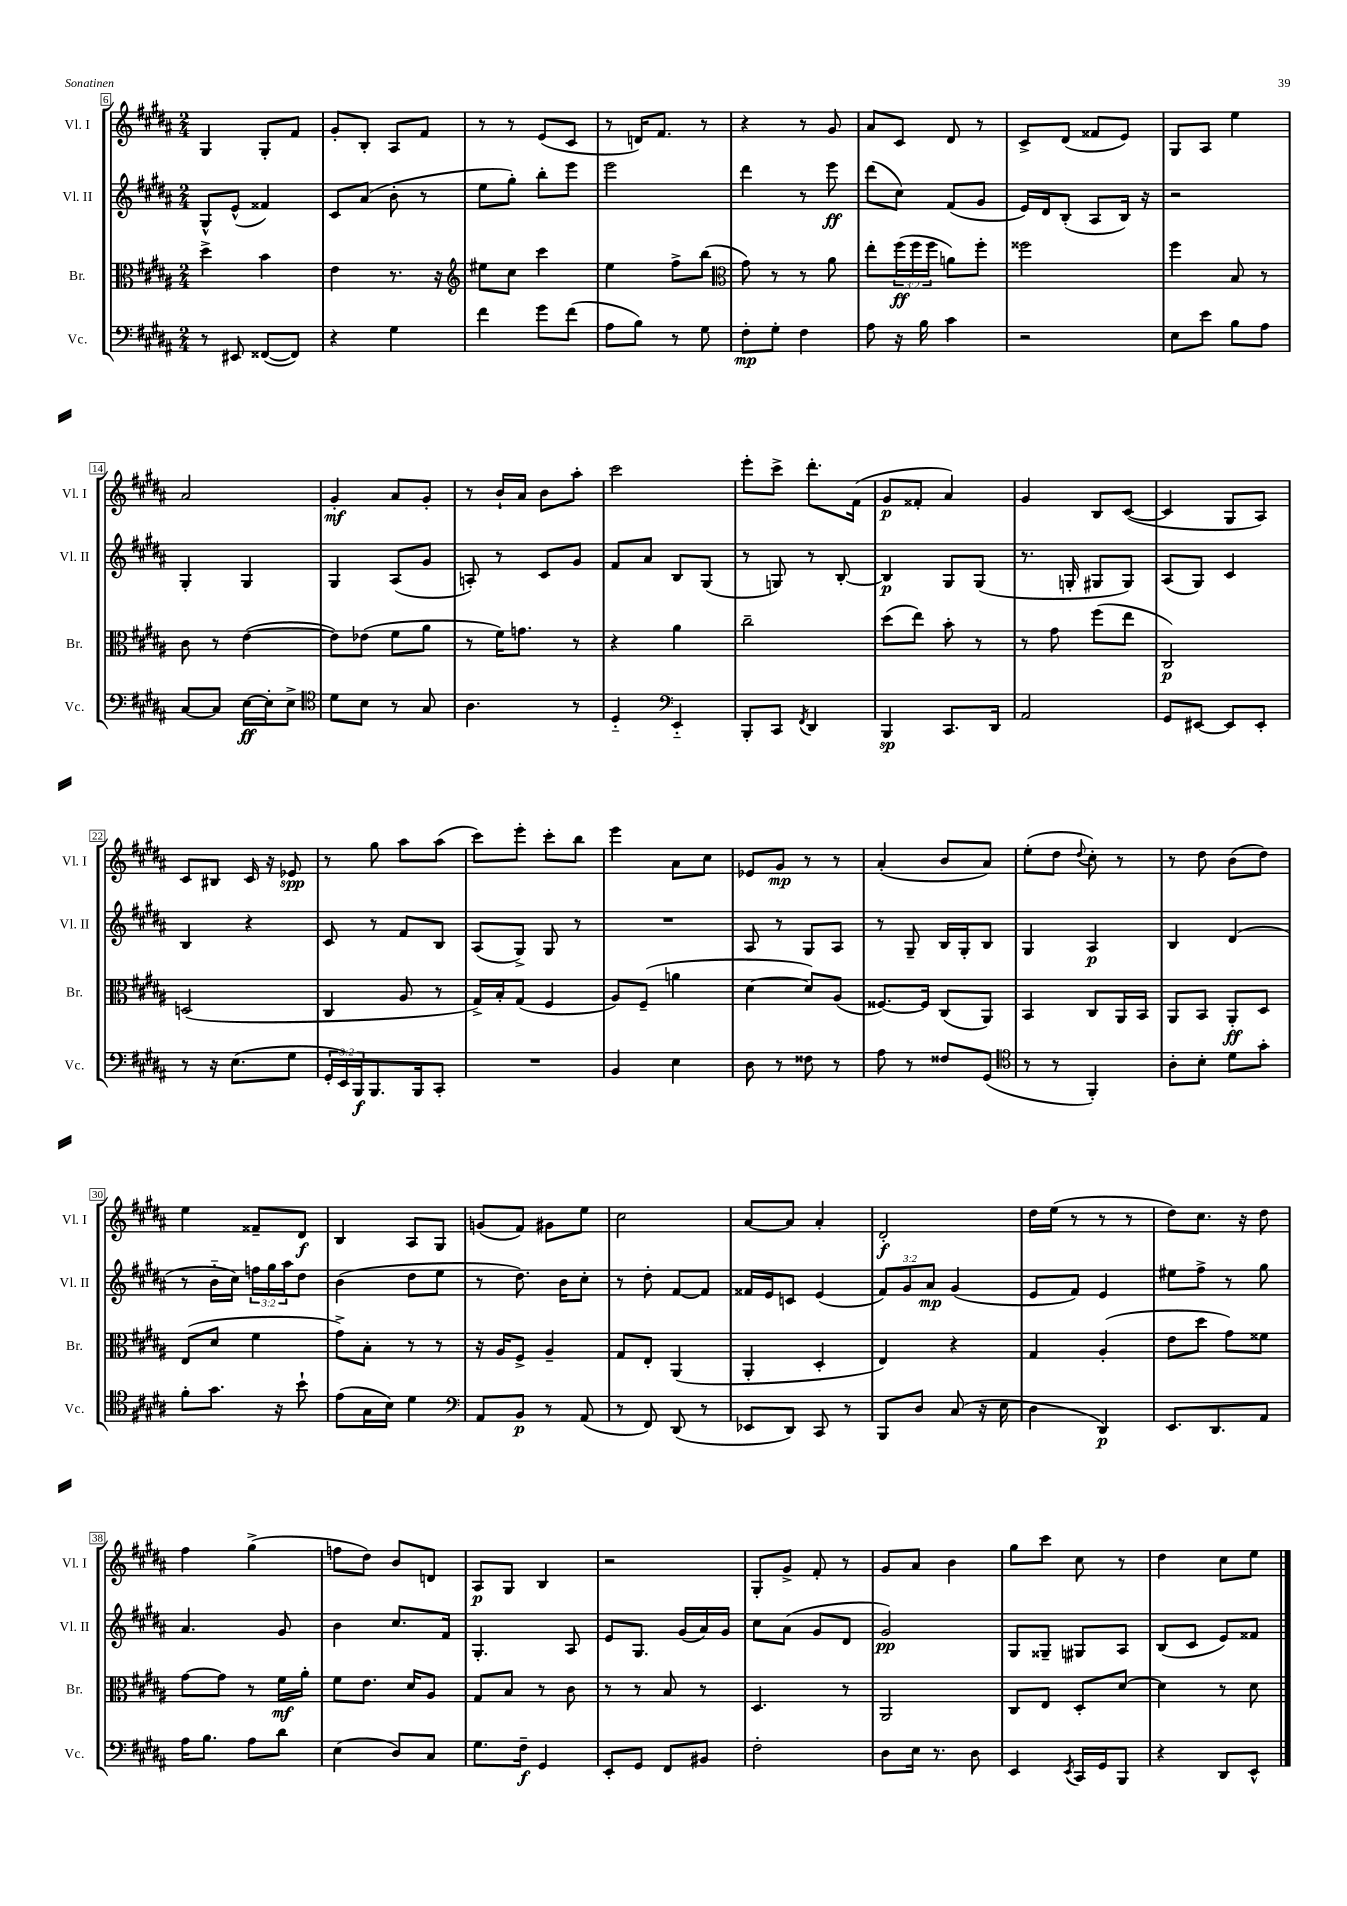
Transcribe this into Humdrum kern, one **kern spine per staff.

**kern	**dynam	**kern	**dynam	**kern	**dynam	**kern	**dynam
*part4	*part4	*part3	*part3	*part2	*part2	*part1	*part1
*staff4	*staff4	*staff3	*staff3	*staff2	*staff2	*staff1	*staff1
*I"Vc.	*	*I"Br.	*	*I"Vl. II	*	*I"Vl. I	*
*I'Vc.	*	*I'Br.	*	*I'Vl. II	*	*I'Vl. I	*
*clefF4	*	*clefC3	*	*clefG2	*	*clefG2	*
*k[f#c#g#d#a#]	*	*k[f#c#g#d#a#]	*	*k[f#c#g#d#a#]	*	*k[f#c#g#d#a#]	*
*M2/4	*	*M2/4	*	*M2/4	*	*M2/4	*
=6	=6	=6	=6	=6	=6	=6	=6
8r	.	4dd#^\	.	8G#^^/L	.	4G#/	.
8EE#X/	.	.	.	(8e^^/J	.	.	.
([8FF##X/L	.	4b\	.	4f##X/)	.	8G#'/L	.
8FF##/J])	.	.	.	.	.	8f#/J	.
=7	=7	=7	=7	=7	=7	=7	=7
4r	.	4e\	.	8c#/L	.	8g#'/L	.
.	.	.	.	(8a#/J	.	8B'/J	.
4G#\	.	8.r	.	8b'\	.	8A#/L	.
.	.	.	.	8r	.	8f#/J	.
.	.	16r	.	.	.	.	.
=8	=8	=8	=8	=8	=8	=8	=8
*	*	*clefG2	*	*	*	*	*
4f#\	.	8ee#X\L	.	8ee\L	.	8r	.
.	.	8cc#\J	.	8gg#'\J)	.	8r	.
8g#\L	.	4ccc#\	.	8bb'\L	.	(8e/L	.
(8f#\J	.	.	.	8eee\J	.	8c#/J	.
=9	=9	=9	=9	=9	=9	=9	=9
8A#\L	.	4ee\	.	2eee\	.	8r	.
8B\J)	.	.	.	.	.	16dn/KL)	.
.	.	.	.	.	.	8.f#/J	.
8r	.	8ff#^\L	.	.	.	.	.
8G#\	.	(8bb\J	.	.	.	8r	.
=10	=10	=10	=10	=10	=10	=10	=10
*	*	*clefC3	*	*	*	*	*
8F#'\L	mp	8g#\)	.	4ddd#\	.	4r	.
8G#'\J	.	8r	.	.	.	.	.
4F#\	.	8r	.	8r	.	8r	.
.	.	8a#\	.	8eee\	ff	8g#/	.
=11	=11	=11	=11	=11	=11	=11	=11
8A#\	.	8ee'\L	.	(8ddd#\L	.	8a#/L	.
16r	.	(24ff#\L	ff	8cc#\J)	.	8c#/J	.
.	.	24ff#\	.	.	.	.	.
16B\	.	.	.	.	.	.	.
.	.	24ff#\JJ	.	.	.	.	.
4c#\	.	8an\L)	.	(8f#/L	.	8d#/	.
.	.	8ff#'\J	.	8g#/J	.	8r	.
=12	=12	=12	=12	=12	=12	=12	=12
2r	.	2ff##X\	.	16e/LL)	.	8c#^/L	.
.	.	.	.	16d#/J	.	.	.
.	.	.	.	(8B'/J	.	(8d#/J	.
.	.	.	.	8A#/L	.	8f##X/L	.
.	.	.	.	16B/Jk)	.	8e/J)	.
.	.	.	.	16r	.	.	.
=13	=13	=13	=13	=13	=13	=13	=13
8E\L	.	4ff#\	.	2r	.	8G#/L	.
8e\J	.	.	.	.	.	8A#/J	.
8B\L	.	8B/	.	.	.	4ee\	.
8A#\J	.	8r	.	.	.	.	.
!!LO:LB:g=z
=14	=14	=14	=14	=14	=14	=14	=14
[8C#/L	.	8c#\	.	4G#'/	.	2a#/	.
8C#/J]	.	8r	.	.	.	.	.
[16E\LL	ff	([4e\	.	4G#/	.	.	.
16E'\J]	.	.	.	.	.	.	.
8E^\J	.	.	.	.	.	.	.
=15	=15	=15	=15	=15	=15	=15	=15
*clefC4	*	*	*	*	*	*	*
8d#\L	.	8e\L])	.	4G#/	.	4g#'/	mf
8B\J	.	(8e-X\J	.	.	.	.	.
8r	.	8f#\L	.	(8A#/L	.	8a#/L	.
8G#/	.	8a#\J	.	8g#/J	.	8g#'/J	.
=16	=16	=16	=16	=16	=16	=16	=16
4.A#\	.	8r	.	8An'/)	.	8r	.
.	.	16f#\KL)	.	8r	.	16b`/LL	.
.	.	8.gn\J	.	.	.	16a#/JJ	.
.	.	.	.	8c#/L	.	8b\L	.
8r	.	8r	.	8g#/J	.	8aa#'\J	.
=17	=17	=17	=17	=17	=17	=17	=17
4D#/	.	4r	.	8f#/L	.	2ccc#\	.
.	.	.	.	8a#/J	.	.	.
*clefF4	*	*	*	*	*	*	*
4EE/	.	4a#\	.	8B/L	.	.	.
.	.	.	.	(8G#/J	.	.	.
=18	=18	=18	=18	=18	=18	=18	=18
8BBB'/L	.	2cc#~\	.	8r	.	8eee'\L	.
8CC#/J	.	.	.	8Gn/)	.	8ccc#^\J	.
8qFF#/	.	.	.	.	.	.	.
4DD#/	.	.	.	8r	.	8.ddd#'\L	.
.	.	.	.	[8B'/	.	.	.
.	.	.	.	.	.	(16f#\Jk	.
=19	=19	=19	=19	=19	=19	=19	=19
4BBB/	sp	(8dd#\L	.	4B/]	p	8g#/L	p
.	.	8ee\J)	.	.	.	8f##X'/J	.
8.CC#/L	.	8b'\	.	8G#/L	.	4a#/)	.
.	.	8r	.	(8G#/J	.	.	.
16DD#/Jk	.	.	.	.	.	.	.
=20	=20	=20	=20	=20	=20	=20	=20
2AA#/	.	8r	.	8.r	.	4g#/	.
.	.	8g#\	.	.	.	.	.
.	.	.	.	16Gn'/	.	.	.
.	.	(8ff#\L	.	8G#X/L	.	8B/L	.
.	.	8ee\J	.	8G#/J)	.	([8c#/J	.
=21	=21	=21	=21	=21	=21	=21	=21
8GG#/L	.	2C#/)	p	(8A#/L	.	4c#/]	.
[8EE#X/J	.	.	.	8G#/J)	.	.	.
8EE#/L]	.	.	.	4c#/	.	8G#/L	.
8EE#'/J	.	.	.	.	.	8A#/J)	.
!!LO:LB:g=z
=22	=22	=22	=22	=22	=22	=22	=22
8r	.	(2Dn/	.	4B/	.	8c#/L	.
16r	.	.	.	.	.	8B#X/J	.
(8.E\L	.	.	.	.	.	.	.
.	.	.	.	4r	.	16c#/	.
.	.	.	.	.	.	16r	.
8G#\J	.	.	.	.	.	8e-X/	spp
=23	=23	=23	=23	=23	=23	=23	=23
24GG#'/LL	.	4C#/	.	8c#/	.	8r	.
24EE/)	.	.	.	.	.	.	.
24BBB/J	f	.	.	.	.	.	.
8.BBB/	.	.	.	8r	.	8gg#\	.
.	.	8A#/	.	8f#/L	.	8aa#\L	.
16BBB/k	.	.	.	.	.	.	.
8CC#'/J	.	8r	.	8B/J	.	(8aa#\J	.
=24	=24	=24	=24	=24	=24	=24	=24
2r	.	16G#^/LL)	.	(8A#/L	.	8ccc#\L)	.
.	.	16B'/J	.	.	.	.	.
.	.	(8G#/J	.	8G#^/J)	.	8eee'\J	.
.	.	4F#/	.	8G#/	.	8ccc#'\L	.
.	.	.	.	8r	.	8bb\J	.
=25	=25	=25	=25	=25	=25	=25	=25
4BB/	.	8A#/L)	.	2r	.	4eee\	.
.	.	(8F#~/J	.	.	.	.	.
4E\	.	4an\	.	.	.	8a#\L	.
.	.	.	.	.	.	8cc#\J	.
=26	=26	=26	=26	=26	=26	=26	=26
8D#\	.	[4d#\	.	8A#/	.	8e-X/L	.
8r	.	.	.	8r	.	8g#/J	mp
8F##X\	.	8d#/L])	.	8G#/L	.	8r	.
8r	.	(8A#/J	.	8A#/J	.	8r	.
=27	=27	=27	=27	=27	=27	=27	=27
8A#\	.	[8.F##X/L)	.	8r	.	(4a#'/	.
8r	.	.	.	8G#~/	.	.	.
.	.	16F##/Jk]	.	.	.	.	.
8F##X/L	.	(8C#/L	.	16B/LL	.	8b/L	.
.	.	.	.	16G#'/J	.	.	.
(8GG#/J	.	8AA#/J)	.	8B/J	.	8a#/J)	.
=28	=28	=28	=28	=28	=28	=28	=28
*clefC4	*	*	*	*	*	*	*
8r	.	4BB/	.	4G#/	.	(8ee'\L	.
8r	.	.	.	.	.	8dd#\J	.
.	.	.	.	.	.	8qqdd#/	.
4FF#'/)	.	8C#/L	.	4A#/	p	8cc#'\)	.
.	.	16AA#/L	.	.	.	8r	.
.	.	16BB/JJ	.	.	.	.	.
=29	=29	=29	=29	=29	=29	=29	=29
8A#'\L	.	8AA#/L	.	4B/	.	8r	.
8B'\J	.	8BB/J	.	.	.	8dd#\	.
8d#\L	.	8AA#'/L	ff	(4d#/	.	(8b\L	.
8g#'\J	.	8D#/J	.	.	.	8dd#\J)	.
!!LO:LB:g=z
=30	=30	=30	=30	=30	=30	=30	=30
8f#'\L	.	(8E/L	.	8r	.	4ee\	.
8.g#\J	.	8d#/J	.	16b\LL	.	.	.
.	.	.	.	16cc#\JJ)	.	.	.
.	.	4f#\	.	24ffn\LL	.	8f##X~/L	.
.	.	.	.	24gg#\	.	.	.
16r	.	.	.	.	.	.	.
.	.	.	.	24aa#\J	.	.	.
8b`\	.	.	.	8dd#\J	.	8d#/J	f
=31	=31	=31	=31	=31	=31	=31	=31
(8e\L	.	8g#^\L)	.	(4b\	.	4B/	.
16G#\L	.	8B'\J	.	.	.	.	.
16B\JJ)	.	.	.	.	.	.	.
4d#\	.	8r	.	8dd#\L	.	8A#/L	.
.	.	8r	.	8ee\J	.	8G#/J	.
=32	=32	=32	=32	=32	=32	=32	=32
*clefF4	*	*	*	*	*	*	*
8AA#/L	.	16r	.	8r	.	(8gn/L	.
.	.	16A#/KL	.	.	.	.	.
8BB/J	p	8F#^/J	.	8.dd#\)	.	8f#/J)	.
8r	.	4A#~/	.	.	.	8g#X\L	.
.	.	.	.	16b\KL	.	.	.
(8AA#/	.	.	.	8cc#'\J	.	8ee\J	.
=33	=33	=33	=33	=33	=33	=33	=33
8r	.	8G#/L	.	8r	.	2cc#\	.
8FF#/)	.	8E'/J	.	8dd#'\	.	.	.
(8DD#/	.	(4AA#/	.	[8f#/L	.	.	.
8r	.	.	.	8f#/J]	.	.	.
=34	=34	=34	=34	=34	=34	=34	=34
8EE-X/L	.	4AA#'/	.	16f##X/LL	.	[8a#/L	.
.	.	.	.	16e/J	.	.	.
8DD#/J)	.	.	.	8cn/J	.	8a#/J]	.
8CC#/	.	4D#'/	.	(4e/	.	4a#'/	.
8r	.	.	.	.	.	.	.
=35	=35	=35	=35	=35	=35	=35	=35
8BBB/L	.	4E/)	.	12f#/L)	.	2d#'/	f
.	.	.	.	12g#/	.	.	.
8D#/J	.	.	.	.	.	.	.
.	.	.	.	12a#/J	mp	.	.
(8C#/	.	4r	.	(4g#/	.	.	.
16r	.	.	.	.	.	.	.
16E\	.	.	.	.	.	.	.
=36	=36	=36	=36	=36	=36	=36	=36
4D#\	.	4G#/	.	8e/L	.	16dd#\LL	.
.	.	.	.	.	.	(16ee\JJ	.
.	.	.	.	8f#/J)	.	8r	.
4DD#/)	p	(4A#'/	.	4e/	.	8r	.
.	.	.	.	.	.	8r	.
=37	=37	=37	=37	=37	=37	=37	=37
8.EE/L	.	8e\L	.	8ee#X\L	.	8dd#\L)	.
.	.	8dd#\J	.	8ff#^\J	.	8.cc#\J	.
8.DD#/	.	.	.	.	.	.	.
.	.	8g#\L)	.	8r	.	.	.
.	.	.	.	.	.	16r	.
8AA#/J	.	8f##X\J	.	8gg#\	.	8dd#\	.
!!LO:LB:g=z
=38	=38	=38	=38	=38	=38	=38	=38
16A#\KL	.	[8g#\L	.	4.a#/	.	4ff#\	.
8.B\J	.	.	.	.	.	.	.
.	.	8g#\J]	.	.	.	.	.
8A#\L	.	8r	.	.	.	(4gg#^\	.
8d#\J	.	16f#\LL	mf	8g#/	.	.	.
.	.	16a#'\JJ	.	.	.	.	.
=39	=39	=39	=39	=39	=39	=39	=39
(4E\	.	8f#\L	.	4b\	.	8ffn\L	.
.	.	8.e\J	.	.	.	8dd#\J)	.
8D#/L)	.	.	.	8.cc#/L	.	8b/L	.
.	.	16d#/KL	.	.	.	.	.
8C#/J	.	8A#/J	.	.	.	8dn/J	.
.	.	.	.	16f#/Jk	.	.	.
=40	=40	=40	=40	=40	=40	=40	=40
8.G#\L	.	8G#/L	.	4.G#'/	.	8A#/L	p
.	.	8B/J	.	.	.	8G#/J	.
16F#~\Jk	f	.	.	.	.	.	.
4GG#/	.	8r	.	.	.	4B/	.
.	.	8c#\	.	8A#/	.	.	.
=41	=41	=41	=41	=41	=41	=41	=41
8EE'/L	.	8r	.	8e/L	.	2r	.
8GG#/J	.	8r	.	8.G#/J	.	.	.
8FF#/L	.	8B/	.	.	.	.	.
.	.	.	.	(16g#/LL	.	.	.
8BB#X/J	.	8r	.	16a#/)	.	.	.
.	.	.	.	16g#/JJ	.	.	.
=42	=42	=42	=42	=42	=42	=42	=42
2F#'\	.	4.D#/	.	8cc#\L	.	8G#'/L	.
.	.	.	.	(8a#\J	.	8g#^/J	.
.	.	.	.	8g#/L	.	8f#'/	.
.	.	8r	.	8d#/J	.	8r	.
=43	=43	=43	=43	=43	=43	=43	=43
8D#\L	.	2AA#/	.	2g#/)	pp	8g#/L	.
16E\Jk	.	.	.	.	.	8a#/J	.
8.r	.	.	.	.	.	.	.
.	.	.	.	.	.	4b\	.
8D#\	.	.	.	.	.	.	.
=44	=44	=44	=44	=44	=44	=44	=44
4EE/	.	8C#/L	.	8G#/L	.	8gg#\L	.
.	.	8E/J	.	8G##X~/J	.	8ccc#\J	.
8qEE/	.	.	.	.	.	.	.
16CC#/LL	.	8D#'/L	.	8G#X/L	.	8cc#\	.
16GG#/J	.	.	.	.	.	.	.
8BBB/J	.	[8d#/J	.	8A#/J	.	8r	.
=45	=45	=45	=45	=45	=45	=45	=45
4r	.	4d#\]	.	(8B/L	.	4dd#\	.
.	.	.	.	8c#/J	.	.	.
8DD#/L	.	8r	.	8e/L)	.	8cc#\L	.
8EE^^/J	.	8d#\	.	8f##X/J	.	8ee\J	.
==	==	==	==	==	==	==	==
*-	*-	*-	*-	*-	*-	*-	*-
